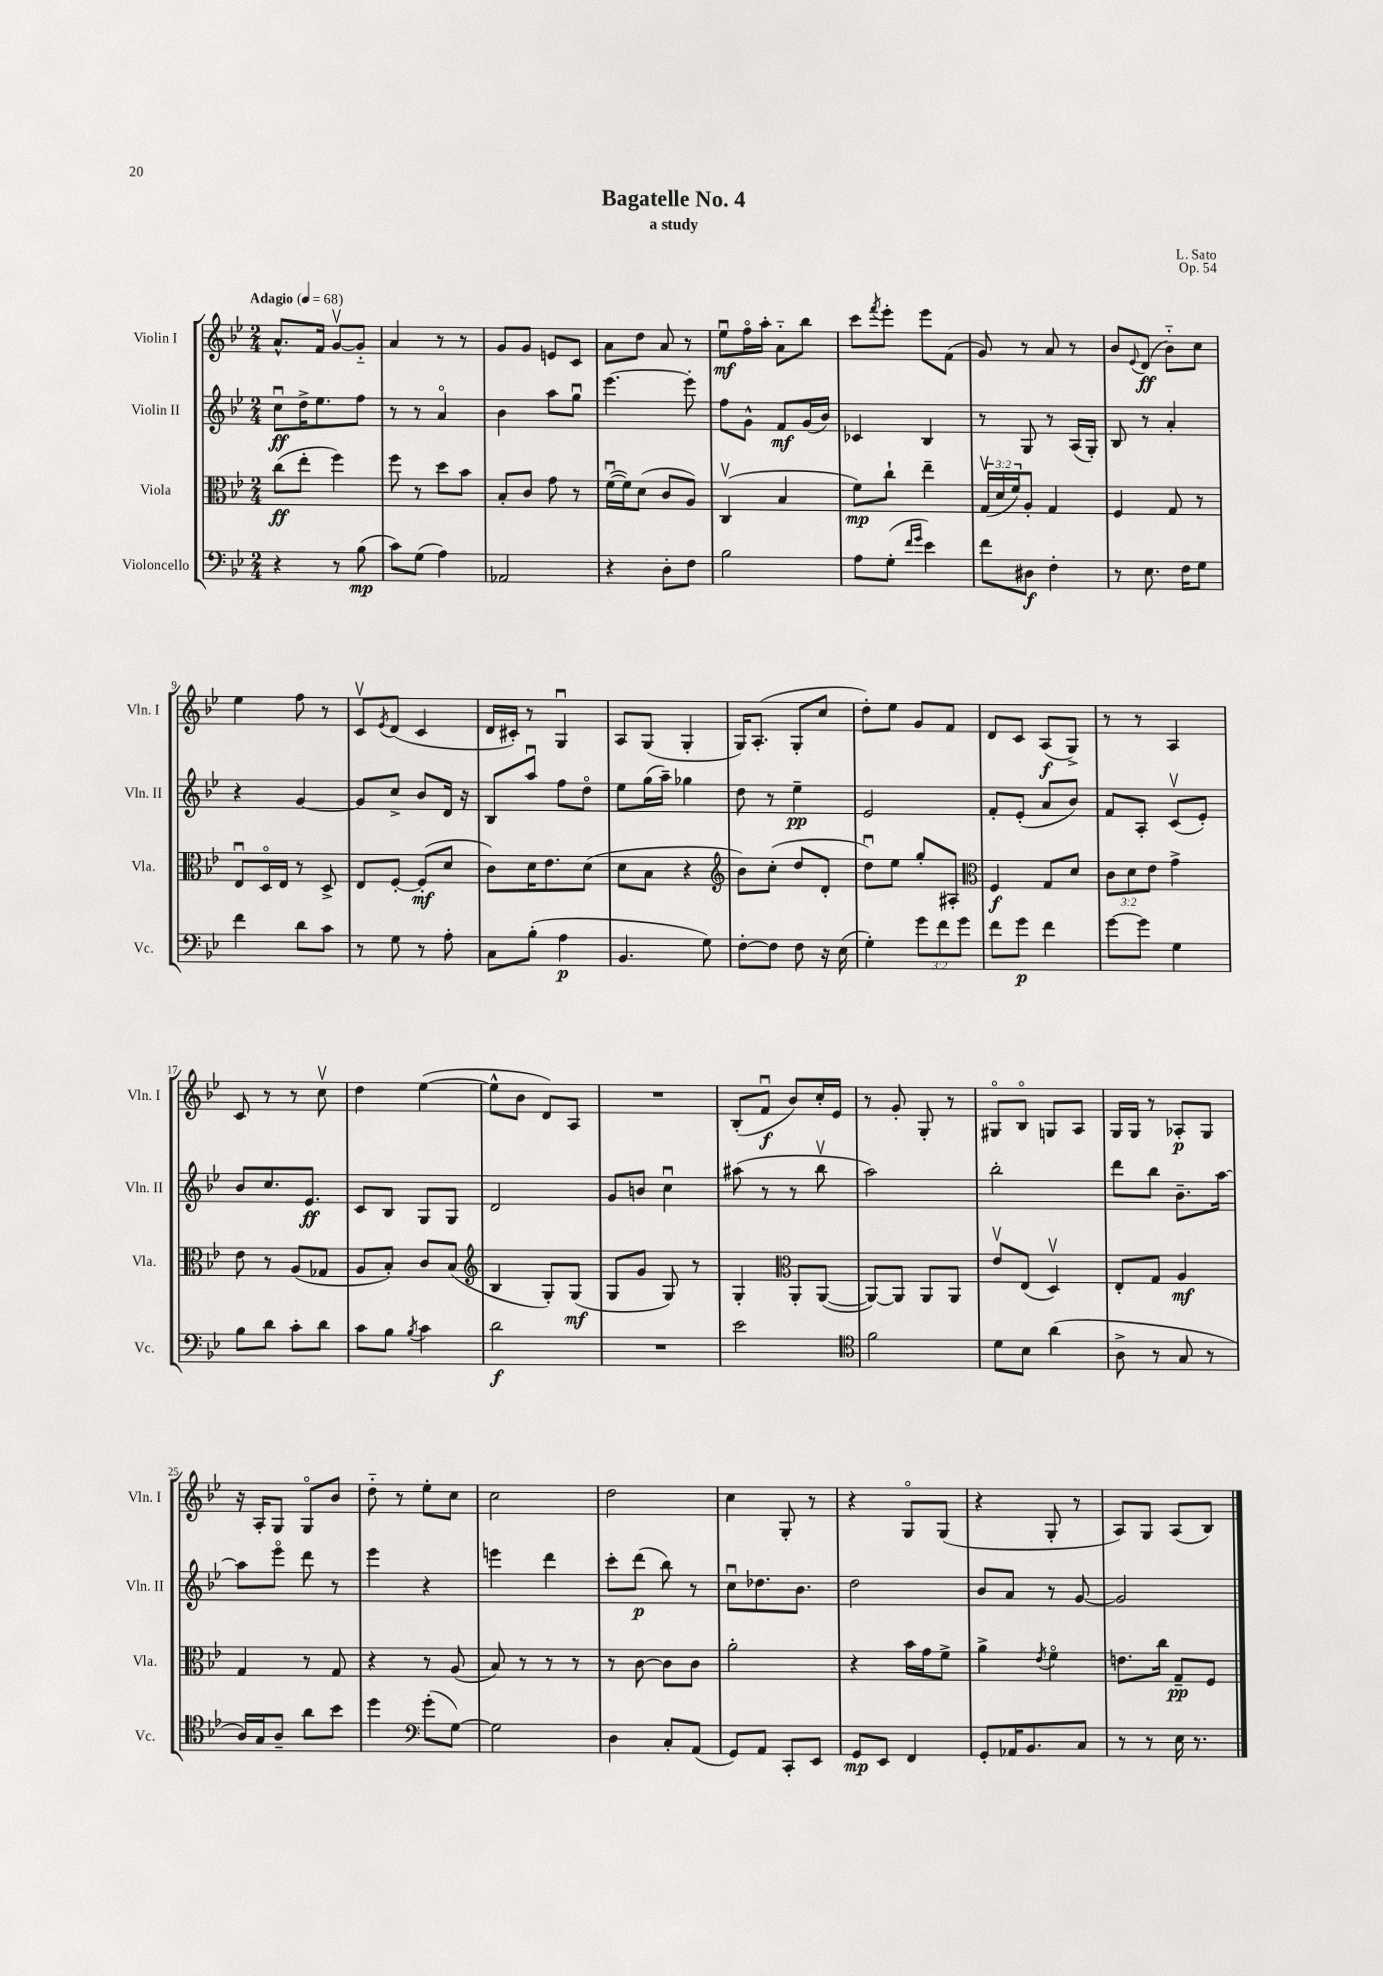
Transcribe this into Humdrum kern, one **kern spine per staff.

**kern	**dynam	**kern	**dynam	**kern	**dynam	**kern	**dynam
*part4	*part4	*part3	*part3	*part2	*part2	*part1	*part1
*staff4	*staff4	*staff3	*staff3	*staff2	*staff2	*staff1	*staff1
*I"Violoncello	*	*I"Viola	*	*I"Violin II	*	*I"Violin I	*
*I'Vc.	*	*I'Vla.	*	*I'Vln. II	*	*I'Vln. I	*
*clefF4	*	*clefC3	*	*clefG2	*	*clefG2	*
*k[b-e-]	*	*k[b-e-]	*	*k[b-e-]	*	*k[b-e-]	*
*M2/4	*	*M2/4	*	*M2/4	*	*M2/4	*
*MM68	*	*MM68	*	*MM68	*	*MM68	*
=1	=1	=1	=1	=1	=1	=1	=1
!	!	!	!	!	!	!LO:TX:a:B:t=Adagio	!
4r	.	(8cc\L	ff	8ccu\L	ff	8.a^^/L	.
.	.	8ee-'\J	.	16dd^\K	.	.	.
.	.	.	.	8.ee-\	.	16f/Jk	.
8r	.	4ff\)	.	.	.	[8gv/L	.
(8B-\	mp	.	.	8ff\J	.	8g/J]	.
=2	=2	=2	=2	=2	=2	=2	=2
8c\L)	.	8ff\	.	8r	.	4a/	.
(8G\J	.	8r	.	8r	.	.	.
4A\)	.	8dd\L	.	4a/	.	8r	.
.	.	8b-\J	.	.	.	8r	.
=3	=3	=3	=3	=3	=3	=3	=3
2AA-X/	.	8B-'/L	.	4b-\	.	8g/L	.
.	.	8c/J	.	.	.	8g/J	.
.	.	8g\	.	8aa\L	.	8en/L	.
.	.	8r	.	8ggu\J	.	8c/J	.
=4	=4	=4	=4	=4	=4	=4	=4
4r	.	([16fu\LL	.	[4.eee-\	.	8a\L	.
.	.	16f\J])	.	.	.	.	.
.	.	(8d\J	.	.	.	8dd\J	.
8D'\L	.	8c/L	.	.	.	8a/	.
8F\J	.	8A/J)	.	8eee-'\]	.	8r	.
=5	=5	=5	=5	=5	=5	=5	=5
2B-\	.	(4Cv/	.	8ff\L	.	8ee-u\L	mf
.	.	.	.	8g^^\J	.	16ff\L	.
.	.	.	.	.	.	16aa'\JJ	.
.	.	4B-/	.	8f/L	mf	8a\L	.
.	.	.	.	(16g/L	.	8bb-\J	.
.	.	.	.	16b-/JJ)	.	.	.
=6	=6	=6	=6	=6	=6	=6	=6
8A\L	.	8f\L)	mp	4c-X/	.	8ccc\L	.
.	.	.	.	.	.	8qfff/	.
(8G'\J	.	8cc`\J	.	.	.	8eee-'\J	.
16qqf/LL	.	.	.	.	.	.	.
16qqg/JJ	.	.	.	.	.	.	.
4e-\)	.	4ee-~\	.	4B-/	.	8eee-\L	.
.	.	.	.	.	.	(8f\J	.
=7	=7	=7	=7	=7	=7	=7	=7
8f\L	.	(24Gv/LL	.	8r	.	8g/)	.
.	.	24d/	.	.	.	.	.
.	.	24f/J)	.	.	.	.	.
8D#X\J	f	8A'/J	.	8G/	.	8r	.
4F'\	.	4G/	.	8r	.	8a/	.
.	.	.	.	(16A/LL	.	8r	.
.	.	.	.	16G'/JJ)	.	.	.
=8	=8	=8	=8	=8	=8	=8	=8
8r	.	4F/	.	8B-/	.	8b-/L	.
.	.	.	.	.	.	8qqe-/	.
8.E-\	.	.	.	8r	.	(8d/J	ff
.	.	8G/	.	4a'/	.	8b-\L)	.
16F\KL	.	.	.	.	.	.	.
8G\J	.	8r	.	.	.	8cc\J	.
!!LO:LB:g=z
=9	=9	=9	=9	=9	=9	=9	=9
4f\	.	8E-u/L	.	4r	.	4ee-\	.
.	.	16D/L	.	.	.	.	.
.	.	16E-/JJ	.	.	.	.	.
8d\L	.	8r	.	[4g/	.	8ff\	.
8c\J	.	8D^/	.	.	.	8r	.
=10	=10	=10	=10	=10	=10	=10	=10
8r	.	8E-/L	.	8g/L]	.	8cv/L	.
.	.	.	.	.	.	8qe-/	.
8G\	.	[8F'/J	.	8cc^/J	.	(8d/J	.
8r	.	(8F'/L]	mf	8b-/L	.	4c/	.
8A'\	.	8d/J	.	16d/Jk	.	.	.
.	.	.	.	16r	.	.	.
=11	=11	=11	=11	=11	=11	=11	=11
8C\L	.	8c\L)	.	8B-/L	.	16d/LL	.
.	.	.	.	.	.	16c#X'/JJ)	.
(8B-'\J	.	16d\K	.	8aau/J	.	8r	.
.	.	8.e-\	.	.	.	.	.
4A\	p	.	.	8ff\L	.	4Gu/	.
.	.	(8d\J	.	8dd\J	.	.	.
=12	=12	=12	=12	=12	=12	=12	=12
4.BB-/	.	8d\L	.	8ee-\L	.	8A/L	.
.	.	8B-\J	.	(16gg\L	.	(8G/J	.
.	.	.	.	16aa~\JJ)	.	.	.
.	.	4r	.	4gg-X\	.	4G'/	.
8G\)	.	.	.	.	.	.	.
=13	=13	=13	=13	=13	=13	=13	=13
*	*	*clefG2	*	*	*	*	*
[8F'\L	.	8b-\L)	.	8dd\	.	16G/KL)	.
.	.	.	.	.	.	(8.A'/J	.
8F\J]	.	(8cc'\J	.	8r	.	.	.
8F\	.	8dd/L	.	4ee-~\	pp	8G'/L	.
16r	.	8d'/J	.	.	.	8cc/J	.
(16E-\	.	.	.	.	.	.	.
=14	=14	=14	=14	=14	=14	=14	=14
4G'\)	.	8ddu\L)	.	2e-/	.	8dd'\L)	.
.	.	8ee-\J	.	.	.	8ee-\J	.
12g\L	.	8gg'/L	.	.	.	8g/L	.
12f\	.	.	.	.	.	.	.
.	.	8A#X'/J	.	.	.	8f/J	.
12g\J	.	.	.	.	.	.	.
=15	=15	=15	=15	=15	=15	=15	=15
*	*	*clefC3	*	*	*	*	*
8f\L	.	4F/	f	8f'/L	.	8d/L	.
8g\J	p	.	.	(8e-'/J	.	8c/J	.
4f\	.	8G/L	.	8a/L	.	(8A/L	f
.	.	8d/J	.	8b-/J)	.	8G^/J)	.
=16	=16	=16	=16	=16	=16	=16	=16
[8g\L	.	12c\L	.	8f/L	.	8r	.
.	.	12d\	.	.	.	.	.
8g\J]	.	.	.	8A'/J	.	8r	.
.	.	12e-\J	.	.	.	.	.
4G\	.	4g^\	.	(8cv/L	.	4A/	.
.	.	.	.	8e-'/J)	.	.	.
!!LO:LB:g=z
=17	=17	=17	=17	=17	=17	=17	=17
8B-\L	.	8e-\	.	8b-/L	.	8c/	.
8d\J	.	8r	.	8.cc/	.	8r	.
8c'\L	.	(8A/L	.	.	.	8r	.
.	.	.	.	8.e-/J	ff	.	.
8d\J	.	8G-X/J	.	.	.	8ccv\	.
=18	=18	=18	=18	=18	=18	=18	=18
8c\L	.	8A/L	.	8c/L	.	4dd\	.
8B-\J	.	8B-'/J)	.	8B-/J	.	.	.
8qB-/	.	.	.	.	.	.	.
4c\	.	8c/L	.	8G/L	.	([4ee-\	.
.	.	(8B-/J	.	8G/J	.	.	.
=19	=19	=19	=19	=19	=19	=19	=19
*	*	*clefG2	*	*	*	*	*
2d\	f	4B-/	.	2d/	.	8ee-^^\L]	.
.	.	.	.	.	.	8b-\J	.
.	.	8G'/L)	.	.	.	8d/L)	.
.	.	(8G/J	mf	.	.	8A/J	.
=20	=20	=20	=20	=20	=20	=20	=20
2r	.	8G/L	.	8g/L	.	2r	.
.	.	8g/J	.	8bn/J	.	.	.
.	.	8G/)	.	4ccu\	.	.	.
.	.	8r	.	.	.	.	.
=21	=21	=21	=21	=21	=21	=21	=21
2e-\	.	4G'/	.	(8aa#X\	.	(8B-'/L	.
.	.	.	.	8r	.	8fu/J	f
*	*	*clefC3	*	*	*	*	*
.	.	8AA'/L	.	8r	.	8b-/L)	.
.	.	([8AA/J	.	8bb-v\	.	16cc'/L	.
.	.	.	.	.	.	16e-/JJ	.
=22	=22	=22	=22	=22	=22	=22	=22
*clefC4	*	*	*	*	*	*	*
2f\	.	8AA/L_)	.	2aa\)	.	8r	.
.	.	8AA/J]	.	.	.	8g'/	.
.	.	8AA/L	.	.	.	8G'/	.
.	.	8AA/J	.	.	.	8r	.
=23	=23	=23	=23	=23	=23	=23	=23
8d\L	.	8e-v/L	.	2bb-'\	.	8G#X/L	.
8B-\J	.	(8E-/J	.	.	.	8B-/J	.
(4a\	.	4Dv/)	.	.	.	8Gn/L	.
.	.	.	.	.	.	8A/J	.
=24	=24	=24	=24	=24	=24	=24	=24
8A^\	.	8E-'/L	.	8ddd\L	.	16G/LL	.
.	.	.	.	.	.	16G/JJ	.
8r	.	8G/J	.	8bb-\J	.	8r	.
8G/	.	4A/	mf	8.b-~\L	.	8A-X'/L	p
8r	.	.	.	.	.	8G/J	.
.	.	.	.	[16aa\Jk	.	.	.
!!LO:LB:g=z
=25	=25	=25	=25	=25	=25	=25	=25
16A/LL)	.	4G/	.	8aa\L]	.	16r	.
16G/J	.	.	.	.	.	16A'/KL	.
8A~/J	.	.	.	8eee-\J	.	8G/J	.
8a\L	.	8r	.	8ddd\	.	8G/L	.
8b-\J	.	8G/	.	8r	.	8b-/J	.
=26	=26	=26	=26	=26	=26	=26	=26
4dd\	.	4r	.	4eee-\	.	8dd\	.
.	.	.	.	.	.	8r	.
*clefF4	*	*	*	*	*	*	*
(8g'\L	.	8r	.	4r	.	8ee-'\L	.
[8G\J)	.	(8A/	.	.	.	8cc\J	.
=27	=27	=27	=27	=27	=27	=27	=27
2G\]	.	8B-/)	.	4eeen\	.	2cc\	.
.	.	8r	.	.	.	.	.
.	.	8r	.	4ddd\	.	.	.
.	.	8r	.	.	.	.	.
=28	=28	=28	=28	=28	=28	=28	=28
4D\	.	8r	.	8ccc'\L	.	2dd\	.
.	.	[8c\	.	(8ddd\J	p	.	.
8C'/L	.	8c\L]	.	8bb-\)	.	.	.
(8AA/J	.	8c\J	.	8r	.	.	.
=29	=29	=29	=29	=29	=29	=29	=29
8GG/L)	.	2a'\	.	8ccu\L	.	4cc\	.
8AA/J	.	.	.	8.dd-X\	.	.	.
8CC'/L	.	.	.	.	.	8G'/	.
.	.	.	.	8.b-\J	.	.	.
8EE-/J	.	.	.	.	.	8r	.
=30	=30	=30	=30	=30	=30	=30	=30
8GG/L	mp	4r	.	2dd\	.	4r	.
8EE-/J	.	.	.	.	.	.	.
4FF/	.	16b-\LL	.	.	.	8G/L	.
.	.	16g\J	.	.	.	.	.
.	.	8f^\J	.	.	.	(8G/J	.
=31	=31	=31	=31	=31	=31	=31	=31
8GG'/L	.	4a^\	.	8b-/L	.	4r	.
16AA-X/K	.	.	.	8a/J	.	.	.
8.BB-/	.	.	.	.	.	.	.
.	.	8qe-/	.	.	.	.	.
.	.	4f\	.	8r	.	8G'/	.
8C/J	.	.	.	[8g/	.	8r	.
=32	=32	=32	=32	=32	=32	=32	=32
8r	.	8.en\L	.	2g/]	.	8A/L)	.
8r	.	.	.	.	.	8G/J	.
.	.	16cc\Jk	.	.	.	.	.
16E-\	.	8G~/L	pp	.	.	(8A/L	.
8.r	.	.	.	.	.	.	.
.	.	8F/J	.	.	.	8B-/J)	.
==	==	==	==	==	==	==	==
*-	*-	*-	*-	*-	*-	*-	*-
